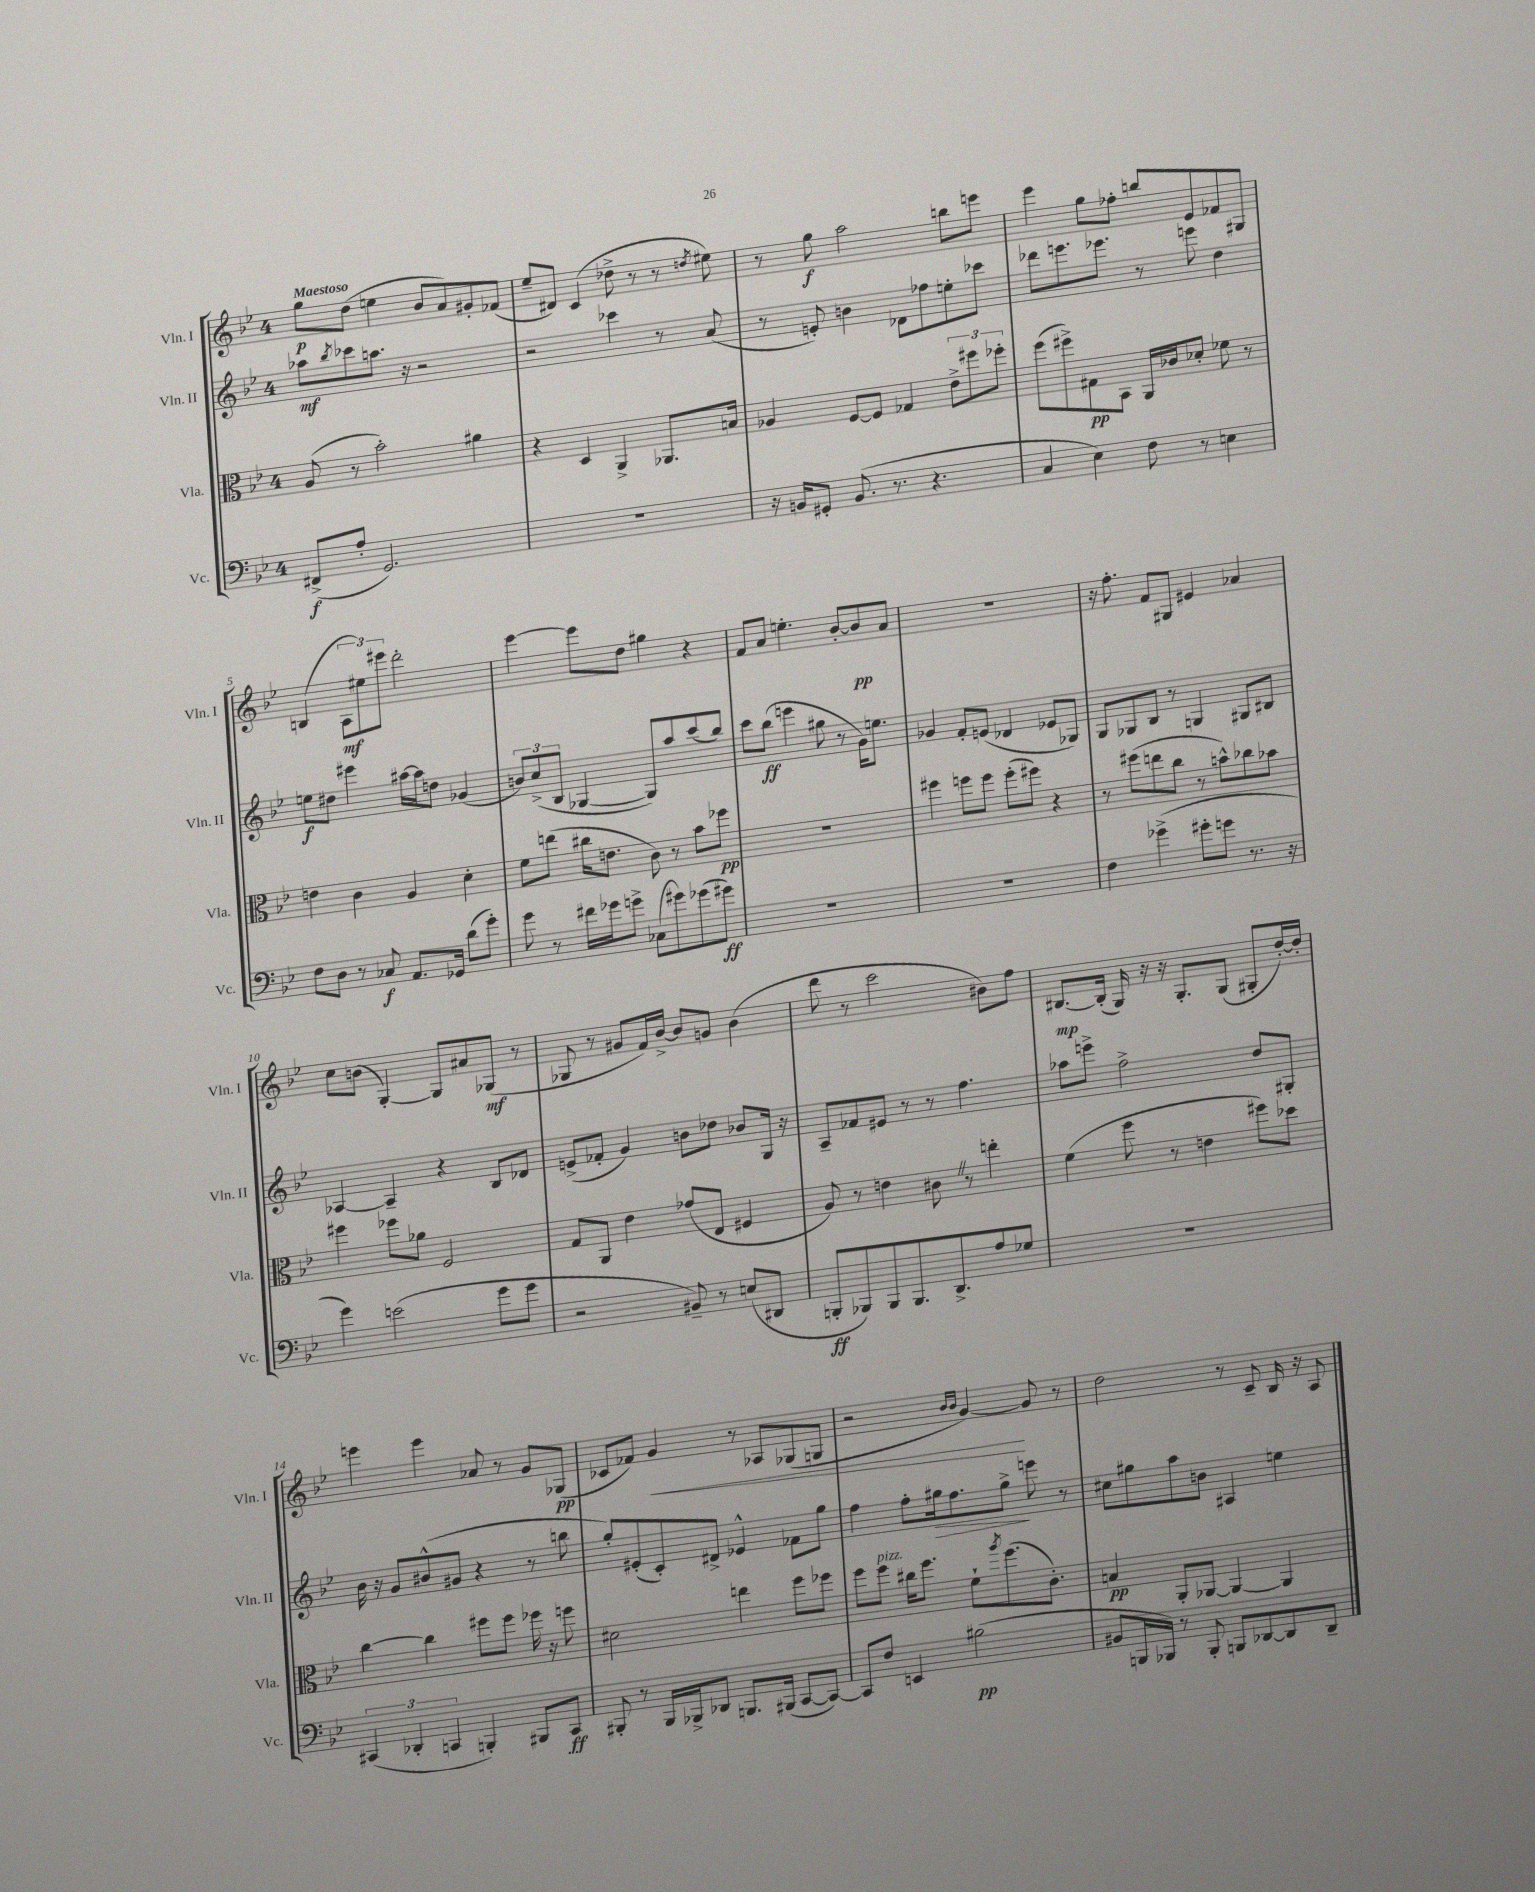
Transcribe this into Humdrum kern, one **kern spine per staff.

**kern	**dynam	**kern	**dynam	**kern	**dynam	**kern	**dynam
*part4	*part4	*part3	*part3	*part2	*part2	*part1	*part1
*staff4	*staff4	*staff3	*staff3	*staff2	*staff2	*staff1	*staff1
*I"Vc.	*	*I"Vla.	*	*I"Vln. II	*	*I"Vln. I	*
*I'Vc.	*	*I'Vla.	*	*I'Vln. II	*	*I'Vln. I	*
*clefF4	*	*clefC3	*	*clefG2	*	*clefG2	*
*k[b-e-]	*	*k[b-e-]	*	*k[b-e-]	*	*k[b-e-]	*
*M4/4	*	*M4/4	*	*M4/4	*	*M4/4	*
=1	=1	=1	=1	=1	=1	=1	=1
!	!	!	!	!	!	!LO:TX:a:B:t=Maestoso	!
(8FF#X^/L	f	(8A/	.	8aa-X\L	mf	8gg\L	p
.	.	.	.	8qbb-/	.	.	.
8A'/J	.	8r	.	8ccc-X\	.	(8dd\J	.
2.GG/)	.	2b-'\)	.	8.aan\J	.	4een\	.
.	.	.	.	16r	.	.	.
.	.	.	.	2r	.	8b-/L	.
.	.	.	.	.	.	8a/)	.
.	.	4a#X\	.	.	.	8g#X'/	.
.	.	.	.	.	.	(8f-X/J	.
=2	=2	=2	=2	=2	=2	=2	=2
1r	.	4r	.	2r	.	8ee-~/L	.
.	.	.	.	.	.	8d#X/J)	.
.	.	4D/	.	.	.	(4c/	.
.	.	4AA^/	.	4ccc-X\	.	8dd-X^\	.
.	.	.	.	.	.	8r	.
.	.	8.AA-X/L	.	8r	.	8r	.
.	.	.	.	.	.	8qddn/	.
.	.	.	.	(8a/	.	8ee#X\)	.
.	.	16Bn/Jk	.	.	.	.	.
=3	=3	=3	=3	=3	=3	=3	=3
16r	.	4A-X/	.	8r	.	8r	.
16BBn/KL	.	.	.	.	.	.	.
8GG#X'/J	.	.	.	8en'/)	.	8gg\	f
(8.BB/	.	[8F/L	.	4bn\	.	2aa\	.
.	.	8F/J]	.	.	.	.	.
8.r	.	.	.	.	.	.	.
.	.	4G-X/	.	8d-X\L	.	.	.
4.r	.	.	.	8ff-X\	.	.	.
.	.	12e-^\L	.	8een'\	.	8bbn\L	.
.	.	12ff#X\	.	.	.	.	.
.	.	.	.	8ccc-X\J	.	8eeen\J	.
.	.	12ff-X'\J	.	.	.	.	.
=4	=4	=4	=4	=4	=4	=4	=4
4C/	.	(8ff\L	.	8ddd-X\L	.	4eee-\	.
.	.	8ff#X^\)	.	8.eeen\	.	.	.
4E-\)	.	8G#X\	pp	.	.	8gg\L	.
.	.	.	.	8.eee-X\J	.	.	.
.	.	8BB-\J	.	.	.	8ff-X'\J	.
8F\	.	16AA/LL	.	8r	.	8bbn/L	.
.	.	16c-X/J	.	.	.	.	.
8r	.	8d-X'/J	.	8eeen\	.	8e-/	.
4En\	.	8f-X\	.	4dd\	.	8f-X/	.
.	.	8r	.	.	.	8G#X/J	.
!!LO:LB:g=z
=5	=5	=5	=5	=5	=5	=5	=5
8F\L	.	4en\	.	8een\L	f	(4Bn/	.
8D\J	.	.	.	8dd#X\J	.	.	.
8r	.	4c\	.	4eee#X\	.	12A\L	mf
.	.	.	.	.	.	12ee#X\)	.
8C-X/	f	.	.	.	.	.	.
.	.	.	.	.	.	12eee#X\J	.
8.AA/L	.	4A/	.	[16aa#X\LL	.	2ddd'\	.
.	.	.	.	16aa#\J]	.	.	.
.	.	.	.	8ddn\J	.	.	.
16GG-X/Jk	.	.	.	.	.	.	.
(8d\L	.	4d'\	.	(4g-X/	.	.	.
8g'\J)	.	.	.	.	.	.	.
=6	=6	=6	=6	=6	=6	=6	=6
8g\	.	8f\L	.	12bn/L)	.	[4eee-\	.
.	.	.	.	(12cc^/	.	.	.
8r	.	(8een\J	.	.	.	.	.
.	.	.	.	12B-/J	.	.	.
16f#X\LL	.	16cc#X\KL	.	[4G-X/	.	8eee-\L]	.
16g-X\J	.	8.en\J	.	.	.	.	.
8gn^\J	.	.	.	.	.	8dd\J	.
(8C-X\L	.	8c\)	.	8G-/L])	.	4gg#X\	.
8g#X\)	.	8r	.	8aa/	.	.	.
(8g-X\	.	8b-\L	.	(8ccc/	.	4r	.
8g#X\J)	ff	8ff-X\J	pp	8bb-/J)	.	.	.
=7	=7	=7	=7	=7	=7	=7	=7
1r	.	1r	.	8ccc\L	.	8f/L	.
.	.	.	.	(8bb-\J	ff	8a/J	.
.	.	.	.	4eeen\	.	4.een'\	.
.	.	.	.	8gg#X\	.	.	.
.	.	.	.	8r	.	[8b-'/L	.
.	.	.	.	16g\KL)	.	8b-/]	pp
.	.	.	.	8.een\J	.	.	.
.	.	.	.	.	.	8a/J	.
=8	=8	=8	=8	=8	=8	=8	=8
1r	.	4ff#X\	.	4g-X/	.	1r	.
.	.	8ffn\L	.	8f'/L	.	.	.
.	.	8ff\J	.	(8en/J	.	.	.
.	.	(8ff'\L	.	4d-X/	.	.	.
.	.	8ff#X\J)	.	.	.	.	.
.	.	4r	.	8e-X/L	.	.	.
.	.	.	.	8G-X/J)	.	.	.
=9	=9	=9	=9	=9	=9	=9	=9
4F\	.	8r	.	8G/L	.	16r	.
.	.	.	.	.	.	8.ff'\	.
.	.	(8ff#X\L	.	8G-X/	.	.	.
(4g-X^\	.	8een\	.	8B-/J	.	8f/L	.
.	.	8cc\J	.	8r	.	8G#X/J	.
8g#X'\L	.	8r	.	4Gn/	.	4e#X/	.
8gn\J	.	8bn^^\L)	.	.	.	.	.
8.r	.	8cc-X\	.	8G#X/L	.	4a-X/	.
.	.	8b-X\J	.	8B#X/J	.	.	.
16r	.	.	.	.	.	.	.
!!LO:LB:g=z
=10	=10	=10	=10	=10	=10	=10	=10
4g\)	.	4ff#X\	.	[4A-X/	.	8cc\L	.
.	.	.	.	.	.	(8bn\J	.
(2en\	.	8ff-X\L	.	4A-~/]	.	[4G'/)	.
.	.	8a-X\J	.	.	.	.	.
.	.	2F/	.	4r	.	8G/L]	.
.	.	.	.	.	.	8a#X/	.
8g\L	.	.	.	8B-/L	.	(8G-X/J	mf
8g\J	.	.	.	8d-X/J	.	8r	.
=11	=11	=11	=11	=11	=11	=11	=11
2r	.	8G/L	.	(8en^/L	.	8G-X/	.
.	.	8AA/J	.	8f-X'/J	.	8r	.
.	.	4e-\	.	4g/)	.	8g#X/L	.
.	.	.	.	.	.	16f/L)	.
.	.	.	.	.	.	[16b-^/JJ	.
8BB#X~/)	.	(8g-X/L	.	8bn\L	.	8b-/L]	.
8r	.	8E-/J	.	8dd-X\J	.	8gn/J	.
(8En/L	.	4F#X/	.	8b-X/L	.	(4b-\	.
8DD#X/J	.	.	.	16G/Jk	.	.	.
.	.	.	.	16r	.	.	.
=12	=12	=12	=12	=12	=12	=12	=12
8BBBn'/L	ff	8A/)	.	8A~/L	.	8ddd\	.
8BBB-X/)	.	8r	.	8f-X/	.	8r	.
8BBB-/	.	4en\	.	8e#X/J	.	2ccc\	.
8.BBB-/	.	.	.	8r	.	.	.
.	.	8c#XZ\	.	8r	.	.	.
8.DD^/	.	.	.	.	.	.	.
.	.	8r	.	4.ff\	.	.	.
8A/	.	4een'\	.	.	.	8b#X\L)	.
8G-X/J	.	.	.	.	.	8ff\J	.
=13	=13	=13	=13	=13	=13	=13	=13
1r	.	(4f\	.	8aa-X\L	.	[8.B#X/L	mp
.	.	.	.	8eeen^\J	.	.	.
.	.	.	.	.	.	(16B#'/Jk]	.
.	.	8ff\	.	2ff^\	.	16G/)	.
.	.	.	.	.	.	16r	.
.	.	8r	.	.	.	16r	.
.	.	.	.	.	.	8.G'/L	.
.	.	4en\	.	.	.	.	.
.	.	.	.	.	.	(8G/J	.
.	.	8ff#X\L)	.	8dd/L	.	8G#X'/L	.
.	.	8dd-X\J	.	8G#X'/J	.	[16dd'/L)	.
.	.	.	.	.	.	16dd'/JJ]	.
!!LO:LB:g=z
=14	=14	=14	=14	=14	=14	=14	=14
(6CC#X/	.	[4cc\	.	16b-\	.	4eeen\	.
.	.	.	.	16r	.	.	.
.	.	.	.	8g/L	.	.	.
6DD-X'/	.	.	.	.	.	.	.
.	.	4cc\]	.	(8b#X^^/	.	4eee\	.
6CCn/	.	.	.	.	.	.	.
.	.	.	.	8g#X/J	.	.	.
4BBBn'/)	.	8ff#X\L	.	4r	.	8a-X/	.
.	.	8ff#\J	.	.	.	8r	.
8BBB#X/L	.	16ff-X\	.	8r	.	8g/L	.
.	.	16r	.	.	.	.	.
8CC/J	ff	8ffn\	.	8bbn\	.	(8G-X/J	pp
=15	=15	=15	=15	=15	=15	=15	=15
8BBB#X'/	.	2d#X\	.	8gg'/L)	.	8c-X/L	.
8r	.	.	.	(8e#X'/	.	8f-X/J)	.
!	!	!	!	!	!	!	!LO:HP:b
16BBB#/LL	.	.	.	8c'/)	.	4g/	<
16BBB-X^/J	.	.	.	.	.	.	.
8DD-X/J	.	.	.	8d#X^/J	.	.	.
8.BBBn/L	.	4een\	.	4e-X^^/	.	8r	.
.	.	.	.	.	.	8A-X/L	.
(16BBB#X/Jk	.	.	.	.	.	.	.
[8CC/L	.	8ff\L	.	8f-X\L	.	(8G-X/	.
8CC/J_)	.	8ff-X\J	.	8gg\J	.	8Gn/J	.
=16	=16	=16	=16	=16	=16	=16	=16
8CC/L]	.	8ff\L	.	4ff\	.	2r	.
!	!	!LO:TX:a:i:t=pizz.	!	!	!	!	!
8F/J	.	8ff\J	.	.	.	.	.
4EEn/	.	16cc#X\KL	.	8ff'\L	.	.	.
.	.	8.ff\J	.	.	.	.	.
!	!	!	!	!	!LO:HP:b	!	!
.	.	.	.	16gg#X\k	>	.	.
.	.	.	.	8.ff\	.	.	.
.	.	.	.	.	.	16qqb-/LL	.
.	.	.	.	.	.	16qqb-/JJ	.
(2B#X\	pp	8f`\L	.	.	.	[4g/)	.
.	.	8qaa/	.	.	.	.	.
.	.	(8.ff\	.	8gg#^\J	.	.	.
.	.	.	.	8eeen\	]	8g/]	[
.	.	8.c'\J)	.	.	.	.	.
.	.	.	.	8r	.	8r	.
=17	=17	=17	=17	=17	=17	=17	=17
8BB#X/L	.	4Bn/	pp	8cc#X\L	.	2dd\	.
16BBBn/L	.	.	.	8gg#X\	.	.	.
16BBB-X/JJ)	.	.	.	.	.	.	.
8r	.	8AA'/L	.	8aa\	.	.	.
8BBB-'/	.	[8AA-X/J	.	8bn\J	.	.	.
8BBBn/L	.	4AA-/_	.	4A#X/	.	8r	.
[8DD-X/	.	.	.	.	.	8c~/	.
8DD-/]	.	4AA-/]	.	4een\	.	16B-/	.
.	.	.	.	.	.	16r	.
8DD-~/J	.	.	.	.	.	8A/	.
==	==	==	==	==	==	==	==
*-	*-	*-	*-	*-	*-	*-	*-
